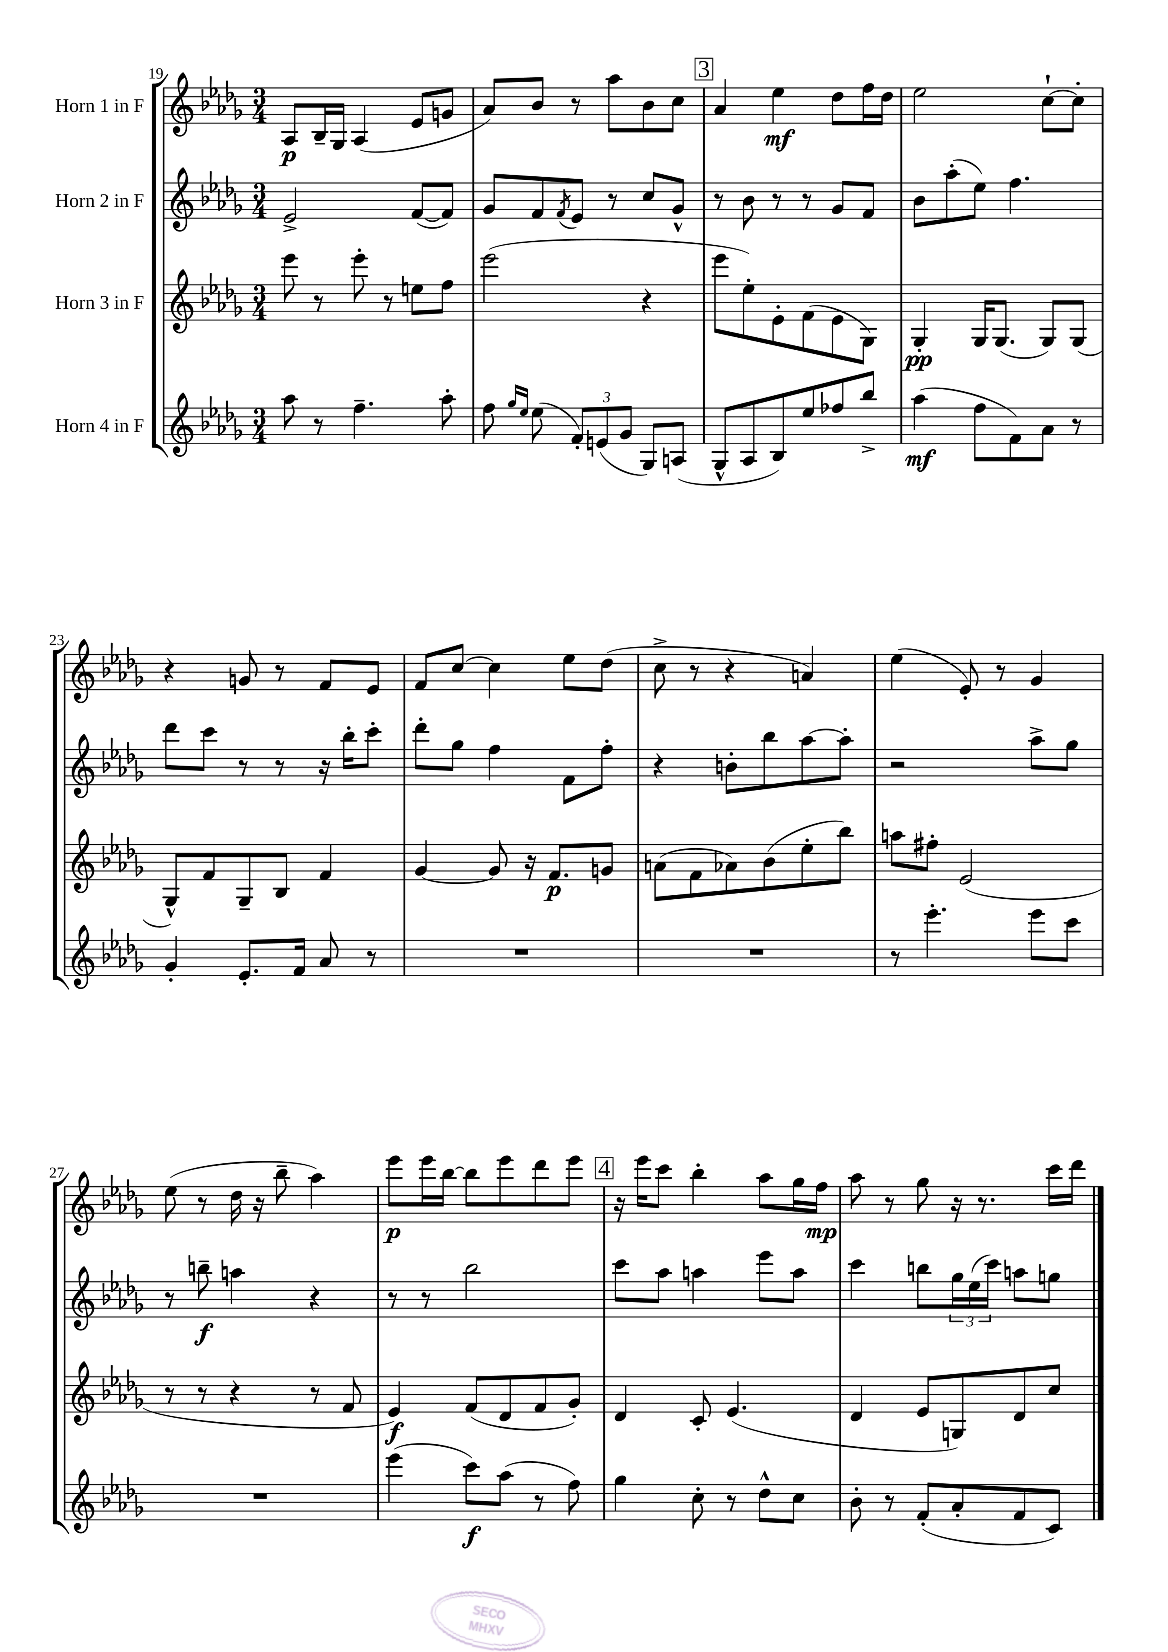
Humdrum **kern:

**kern	**dynam	**kern	**dynam	**kern	**dynam	**kern	**dynam
*part4	*part4	*part3	*part3	*part2	*part2	*part1	*part1
*staff4	*staff4	*staff3	*staff3	*staff2	*staff2	*staff1	*staff1
*I"Horn 4 in F	*	*I"Horn 3 in F	*	*I"Horn 2 in F	*	*I"Horn 1 in F	*
*clefG2	*	*clefG2	*	*clefG2	*	*clefG2	*
*k[b-e-a-d-g-]	*	*k[b-e-a-d-g-]	*	*k[b-e-a-d-g-]	*	*k[b-e-a-d-g-]	*
*M3/4	*	*M3/4	*	*M3/4	*	*M3/4	*
=19	=19	=19	=19	=19	=19	=19	=19
8aa-\	.	8eee-\	.	2e-^/	.	8A-/L	p
8r	.	8r	.	.	.	16B-~/L	.
.	.	.	.	.	.	16G-/JJ	.
4.ff~\	.	8eee-'\	.	.	.	(4A-/	.
.	.	8r	.	.	.	.	.
.	.	8een\L	.	([8f/L	.	8e-/L	.
8aa-'\	.	8ff\J	.	8f/J])	.	8gn/J	.
=20	=20	=20	=20	=20	=20	=20	=20
8ff\	.	(2eee-\	.	8g-/L	.	8a-/L)	.
16qqgg-/LL	.	.	.	.	.	.	.
16qqee-/JJ	.	.	.	.	.	.	.
(8ee-\	.	.	.	8f/	.	8b-/J	.
.	.	.	.	8qf/	.	.	.
12f'/L)	.	.	.	8e-/J	.	8r	.
(12en/	.	.	.	.	.	.	.
.	.	.	.	8r	.	8aa-\L	.
12g-/J	.	.	.	.	.	.	.
8G-/L)	.	4r	.	8cc/L	.	8b-\	.
(8An/J	.	.	.	8g-^^/J	.	8cc\J	.
!!LO:REH:place=s1:t=3
=21	=21	=21	=21	=21	=21	=21	=21
8G-^^/L	.	8eee-\L	.	8r	.	4a-/	.
8A-/	.	8ee-'\)	.	8b-\	.	.	.
8B-/)	.	8e-'\	.	8r	.	4ee-\	mf
8ee-/	.	(8f\	.	8r	.	.	.
8ff-X/	.	8e-\	.	8g-/L	.	8dd-\L	.
8bb-^/J	.	8G-\J)	.	8f/J	.	16ff\L	.
.	.	.	.	.	.	16dd-\JJ	.
=22	=22	=22	=22	=22	=22	=22	=22
(4aa-\	mf	4G-'/	pp	8b-\L	.	2ee-\	.
.	.	.	.	(8aa-'\	.	.	.
8ff\L	.	16G-/KL	.	8ee-\J)	.	.	.
.	.	(8.G-/J	.	.	.	.	.
8f\)	.	.	.	4.ff\	.	.	.
8a-\J	.	8G-/L)	.	.	.	[8cc`\L	.
8r	.	(8G-/J	.	.	.	8cc'\J]	.
!!LO:LB:g=z
=23	=23	=23	=23	=23	=23	=23	=23
4g-'/	.	8G-^^/L)	.	8ddd-\L	.	4r	.
.	.	8f/	.	8ccc\J	.	.	.
8.e-'/L	.	8G-~/	.	8r	.	8gn/	.
.	.	8B-/J	.	8r	.	8r	.
16f/Jk	.	.	.	.	.	.	.
8a-/	.	4f/	.	16r	.	8f/L	.
.	.	.	.	16bb-'\KL	.	.	.
8r	.	.	.	8ccc'\J	.	8e-/J	.
=24	=24	=24	=24	=24	=24	=24	=24
2.r	.	[4g-/	.	8ddd-'\L	.	8f/L	.
.	.	.	.	8gg-\J	.	[8cc/J	.
.	.	8g-/]	.	4ff\	.	4cc\]	.
.	.	16r	.	.	.	.	.
.	.	8.f/L	p	.	.	.	.
.	.	.	.	8f\L	.	8ee-\L	.
.	.	8gn/J	.	8ff'\J	.	(8dd-\J	.
=25	=25	=25	=25	=25	=25	=25	=25
2.r	.	(8an\L	.	4r	.	8cc^\	.
.	.	8f\	.	.	.	8r	.
.	.	8a-X\)	.	8bn'\L	.	4r	.
.	.	(8b-\	.	8bb-\	.	.	.
.	.	8ee-'\	.	[8aa-\	.	4an/)	.
.	.	8bb-\J)	.	8aa-'\J]	.	.	.
=26	=26	=26	=26	=26	=26	=26	=26
8r	.	8aan\L	.	2r	.	(4ee-\	.
4.eee-'\	.	8ff#X'\J	.	.	.	.	.
.	.	(2e-/	.	.	.	8e-'/)	.
.	.	.	.	.	.	8r	.
8eee-\L	.	.	.	8aa-^\L	.	4g-/	.
8ccc\J	.	.	.	8gg-\J	.	.	.
!!LO:LB:g=z
=27	=27	=27	=27	=27	=27	=27	=27
2.r	.	8r	.	8r	.	(8ee-\	.
.	.	8r	.	8bbn~\	f	8r	.
.	.	4r	.	4aan\	.	16dd-\	.
.	.	.	.	.	.	16r	.
.	.	.	.	.	.	8bb-~\	.
.	.	8r	.	4r	.	4aa-\)	.
.	.	8f/	.	.	.	.	.
=28	=28	=28	=28	=28	=28	=28	=28
(4eee-\	.	4e-/)	f	8r	.	8eee-\L	p
.	.	.	.	8r	.	16eee-\L	.
.	.	.	.	.	.	[16bb-\JJ	.
8ccc\L)	f	(8f/L	.	2bb-\	.	8bb-\L]	.
(8aa-\J	.	8d-/	.	.	.	8eee-\	.
8r	.	8f/	.	.	.	8ddd-\	.
8ff\)	.	8g-'/J)	.	.	.	8eee-\J	.
!!LO:REH:place=s1:t=4
=29	=29	=29	=29	=29	=29	=29	=29
4gg-\	.	4d-/	.	8ccc\L	.	16r	.
.	.	.	.	.	.	16eee-\KL	.
.	.	.	.	8aa-\J	.	8ccc\J	.
8cc'\	.	8c'/	.	4aan\	.	4bb-'\	.
8r	.	(4.e-/	.	.	.	.	.
8dd-^^\L	.	.	.	8eee-\L	.	8aa-\L	.
8cc\J	.	.	.	8aa\J	.	16gg-\L	.
.	.	.	.	.	.	16ff\JJ	mp
=30	=30	=30	=30	=30	=30	=30	=30
8b-'\	.	4d-/	.	4ccc\	.	8aa-\	.
8r	.	.	.	.	.	8r	.
(8f'/L	.	8e-/L	.	8bbn\L	.	8gg-\	.
8a-'/	.	8Gn/)	.	24gg-\L	.	16r	.
.	.	.	.	(24ee-\	.	.	.
.	.	.	.	.	.	8.r	.
.	.	.	.	24ccc\JJ)	.	.	.
8f/	.	8d-/	.	8aan\L	.	.	.
8c/J)	.	8cc/J	.	8ggn\J	.	16ccc\LL	.
.	.	.	.	.	.	16ddd-\JJ	.
==	==	==	==	==	==	==	==
*-	*-	*-	*-	*-	*-	*-	*-
